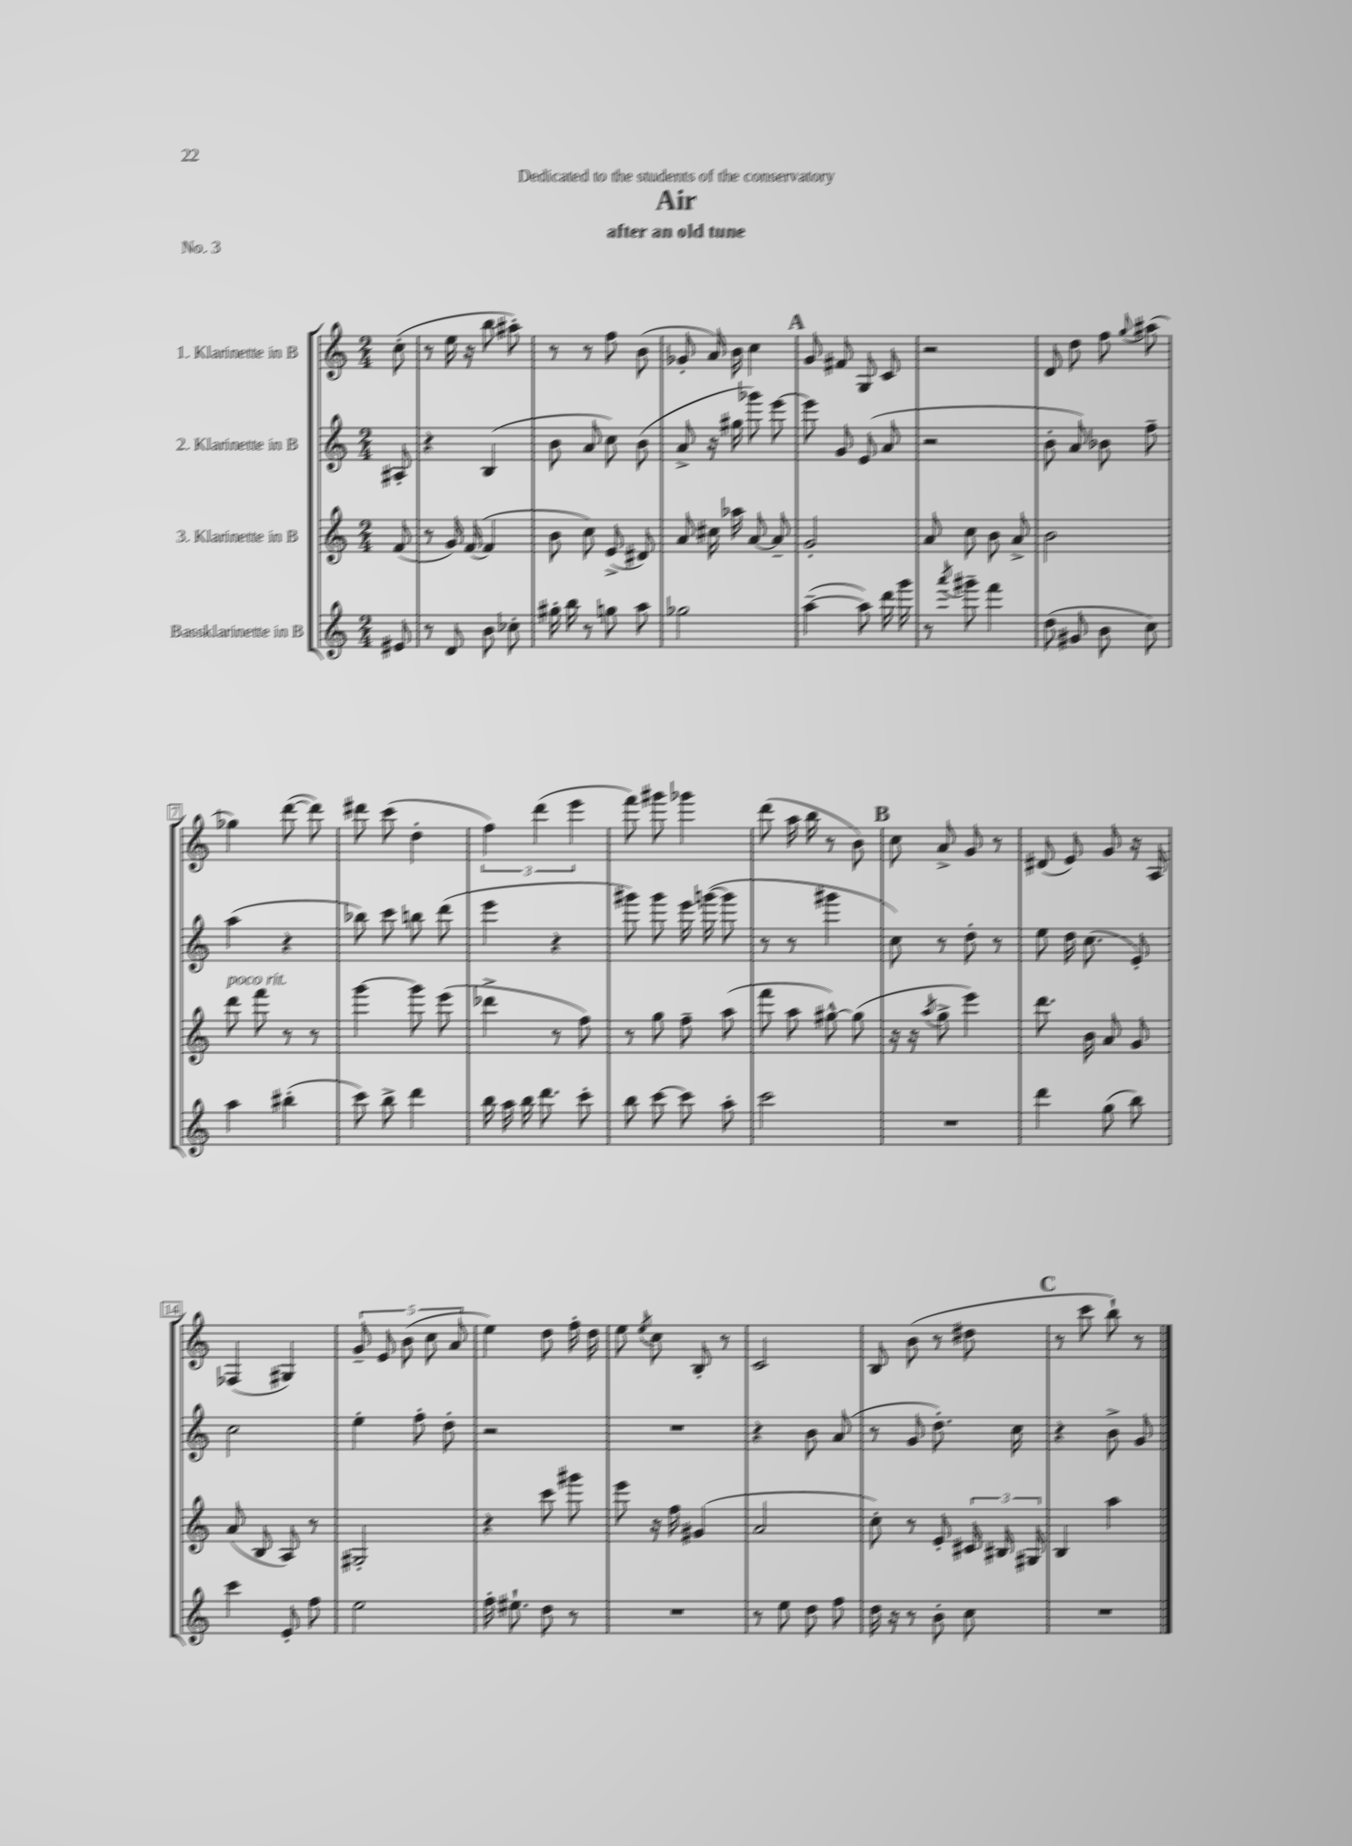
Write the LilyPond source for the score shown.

\header { title = "Air" subtitle = "after an old tune" dedication = "Dedicated to the students of the conservatory" piece = "No. 3" }
<<
\new StaffGroup <<
\new Staff = "s0" \with { instrumentName = "1. Klarinette in B" } {
    \clef treble \key c \major \numericTimeSignature \time 2/4 \partial 8
    \autoBeamOff c''8-.( |
    r8 e''16 r16 b''8 ais''8-.) |
    r8 r8 f''8 b'8( |
    ges'8-. a'16) b'16 c''4 |
    \mark \markup { \bold "A" } g'8 fis'8 g8 c'8 |
    r2 |
    d'8 d''8 f''8 \appoggiatura { g''8 } ais''8( |
    ges''4) d'''8~( d'''8) |
    dis'''8 c'''8( d''4-. |
    \tuplet 3/2 { f''4) d'''4( e'''4 } |
    f'''8) gis'''8 ges'''4 |
    d'''8( a''16 b''16 r8 b'8) |
    \mark \markup { \bold "B" } c''8 a'8-> g'8 r8 |
    dis'8( e'8) g'8 r16 a16 |
    fes4( gis4) |
    \tuplet 5/4 { g'8-- e'8 b'8( c''8 a'8 } |
    e''4) d''8 f''16-. d''16 |
    e''8 \acciaccatura { e''8 } c''8 b8-. r8 |
    c'2 |
    b8 b'8( r8 dis''8 |
    \mark \markup { \bold "C" } r8 c'''8 b''8-!) r8 \bar "|." |
}
\new Staff = "s1" \with { instrumentName = "2. Klarinette in B" } {
    \clef treble \key c \major \numericTimeSignature \time 2/4 \partial 8
    \autoBeamOff ais8-. |
    r4 b4( |
    b'8 a'8 c''8) b'8( |
    a'8-> r16 gis''16 ges'''8) e'''8~ |
    \mark \markup { \bold "A" } e'''8 g'8 e'8( a'8 |
    r2 |
    b'8-. a'8) bes'8 f''8-- |
    a''4( r4 |
    bes''8) c'''8 b''8 d'''8( |
    e'''4 r4 |
    gis'''8) gis'''8 e'''16 g'''16~( g'''8 |
    r8 r8 gis'''4 |
    \mark \markup { \bold "B" } c''8) r8 d''8-. r8 |
    e''8 d''16 c''8.( e'8-.) |
    c''2 |
    e''4-. f''8-. d''8-. |
    r2 |
    R2 |
    r4 b'8 a'8( |
    r8 g'8 d''8.-.) c''16 |
    \mark \markup { \bold "C" } r4 b'8-> g'8 \bar "|." |
}
\new Staff = "s2" \with { instrumentName = "3. Klarinette in B" } {
    \clef treble \key c \major \numericTimeSignature \time 2/4 \partial 8
    \autoBeamOff f'8( |
    r8 g'16) f'16~( f'4 |
    b'8 c''8) e'8->( dis'8) |
    a'8 cis''16 aes''16 a'8~ a'8-- |
    \mark \markup { \bold "A" } g'2-. |
    a'8 c''8 b'8 a'8-> |
    b'2 |
    d'''8^\markup { \italic "poco rit." } f'''8 r8 r8 |
    g'''4~ g'''8 e'''8( |
    des'''4-> r8 f''8) |
    r8 g''8 f''8-- a''8( |
    f'''8 a''8 gis''8~-^) gis''8( |
    \mark \markup { \bold "B" } r16 r16 \acciaccatura { a''8 } g''8-> e'''4) |
    d'''8. b'16 a'8 g'8 |
    a'8( b8 a8) r8 |
    gis2-. |
    r4 c'''8 gis'''8 |
    e'''8 r16 f''16 gis'4( |
    a'2 |
    c''8-.) r8 e'8-. \tuplet 3/2 { cis'16 bis16 gis16 } |
    \mark \markup { \bold "C" } b4 a''4 \bar "|." |
}
\new Staff = "s3" \with { instrumentName = "Bassklarinette in B" } {
    \clef treble \key c \major \numericTimeSignature \time 2/4 \partial 8
    \autoBeamOff eis'8 |
    r8 d'8 b'8 ces''8-. |
    gis''16-. b''16 r8 g''8 a''8 |
    ges''2 |
    \mark \markup { \bold "A" } a''4~--( a''8) d'''16 g'''16 |
    r8 \acciaccatura { a'''8 } gis'''8-- f'''4 |
    d''8( gis'8 b'8 c''8) |
    a''4 bis''4-.( |
    c'''8) b''8-> d'''4 |
    b''16 a''16 b''16 d'''8. c'''8-. |
    b''8 c'''8~ c'''8 a''8-. |
    c'''2 |
    \mark \markup { \bold "B" } R2 |
    d'''4 g''8( b''8) |
    c'''4 e'8-. f''8 |
    e''2 |
    f''16-. eis''8.-! d''8 r8 |
    R2 |
    r8 e''8 d''8 f''8 |
    d''16 r16 r8 b'8-. c''8 |
    \mark \markup { \bold "C" } R2 \bar "|." |
}
>>
>>
\layout { \context { \Score \override BarNumber.stencil = #(make-stencil-boxer 0.1 0.3 ly:text-interface::print) } }
